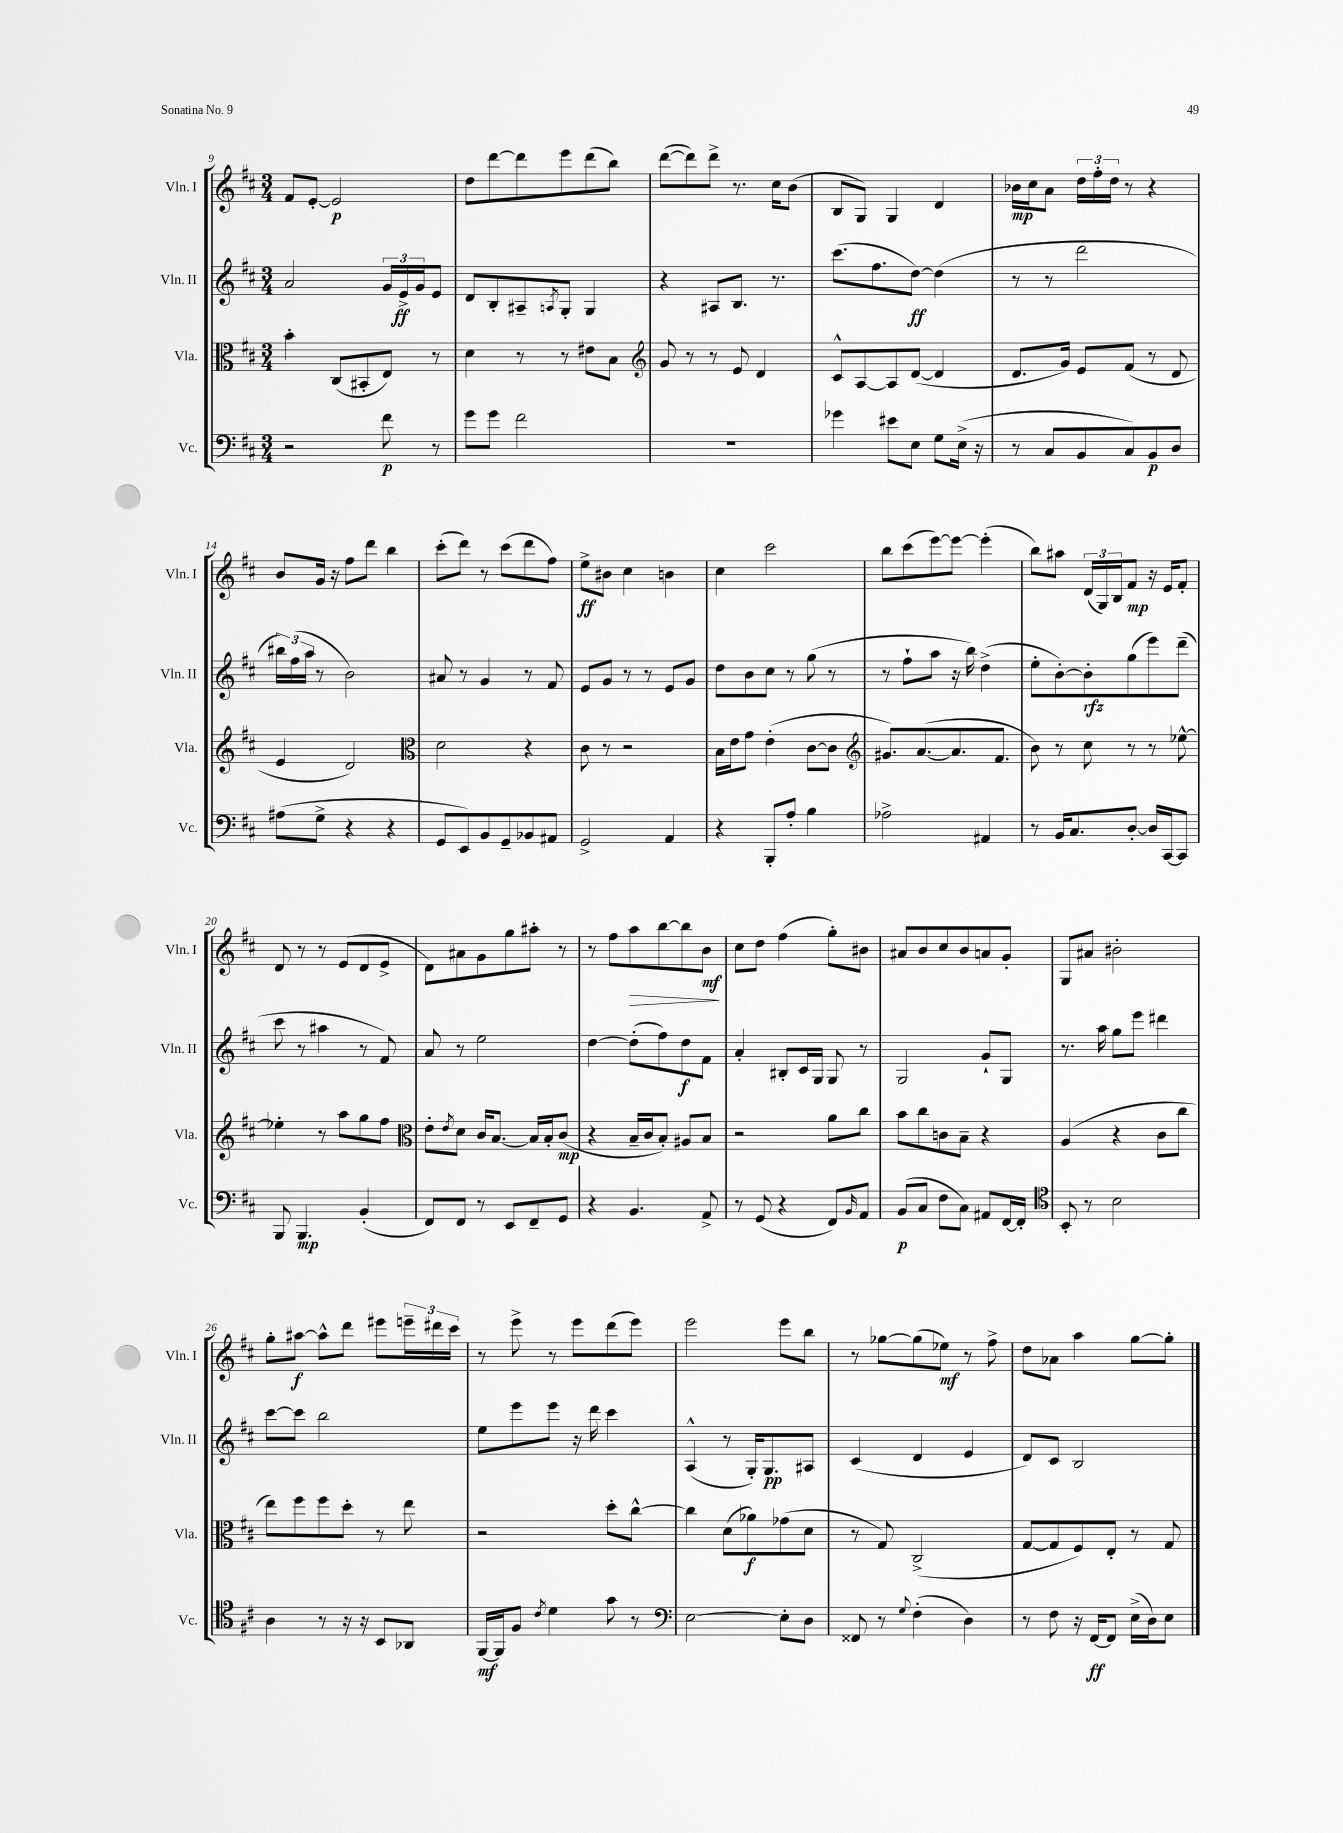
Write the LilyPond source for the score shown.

<<
\new StaffGroup <<
\new Staff = "s0" \with { instrumentName = "Vln. I" shortInstrumentName = "Vln. I" } {
    \clef treble \key d \major \numericTimeSignature \time 3/4
    fis'8 e'8~-. e'2\p |
    d''8 d'''8~ d'''8 e'''8 d'''8( b''8) |
    d'''8~( d'''8) d'''8-> r8. cis''16 b'8( |
    b8 g8) g4 d'4 |
    bes'16\mp cis''16 a'8 \tuplet 3/2 { d''16 fis''16-. d''16 } r8 r4 |
    b'8 g'16 r16 fis''8 d'''8 b''4 |
    cis'''8-.( d'''8) r8 cis'''8( d'''8 fis''8) |
    e''8->\ff bis'8 cis''4 b'4 |
    cis''4 cis'''2 |
    b''8 cis'''8( e'''8~) e'''8~ e'''4-.( |
    b''8) ais''8 \tuplet 3/2 { d'16( g16) b16 } fis'8\mp r16 e'16 fis'8-. |
    d'8 r8 r8 e'8( d'8 e'8-> |
    d'8) ais'8 g'8 g''8 ais''8-. r8 |
    r8 fis''8 a''8\> b''8~ b''8 b'8\mf\! |
    cis''8 d''8 fis''4( g''8-.) bis'8 |
    ais'8 b'8 cis''8 b'8 a'8 g'8-. |
    g8 ais'8 bis'2-. |
    g''8-. ais''8~\f ais''8-^ d'''8 eis'''8 \tuplet 3/2 { e'''16-- dis'''16 cis'''16 } |
    r8 e'''8-> r8 e'''8 d'''8( e'''8) |
    e'''2 e'''8 b''8 |
    r8 ges''8~ ges''8( ees''8\mf) r8 fis''8-> |
    d''8 aes'8 a''4 g''8~ g''8-. \bar "|." |
}
\new Staff = "s1" \with { instrumentName = "Vln. II" shortInstrumentName = "Vln. II" } {
    \clef treble \key d \major \numericTimeSignature \time 3/4
    a'2 \tuplet 3/2 { g'16 e'16->\ff g'16 } e'8 |
    d'8 b8-. ais8-- \acciaccatura { a8 } g8-. g4 |
    r4 ais8 b8. r8. |
    cis'''8.( fis''8. d''8~\ff) d''4( |
    r8 r8 d'''2 |
    \tuplet 3/2 { bis''16) fis''16( a''16 } r8 b'2) |
    ais'8 r8 g'4 r8 fis'8 |
    e'8 g'8 r8 r8 e'8 g'8 |
    d''8 b'8 cis''8 r8 g''8( r8 |
    r8 fis''8-! a''8 r16 b''16) d''4->( |
    e''8-. b'8~-.) b'8-.\rfz g''8( e'''8) d'''8--( |
    cis'''8 r8 ais''4 r8 fis'8) |
    a'8 r8 e''2 |
    d''4~ d''8-.( fis''8) d''8\f fis'8 |
    a'4-. bis8-. cis'16 g16 g8 r8 |
    g2 g'8-! g8 |
    r8. a''16 g''8 e'''8 dis'''4 |
    cis'''8~ cis'''8 b''2 |
    e''8 e'''8 e'''8 r16 d'''16 cis'''4 |
    a4-^( r8 g16-.) g8.\pp ais8 |
    cis'4( d'4 e'4 |
    d'8) cis'8 b2 \bar "|." |
}
\new Staff = "s2" \with { instrumentName = "Vla." shortInstrumentName = "Vla." } {
    \clef alto \key d \major \numericTimeSignature \time 3/4
    b'4-. cis8( bis,8-. e8) r8 |
    d'4 r8 r8 eis'8 b8 |
    \clef treble g'8 r8 r8 e'8 d'4 |
    cis'8-^ a8~ a8 d'8~( d'4 |
    d'8. g'16) e'8 fis'8( r8 d'8 |
    e'4 d'2) |
    \clef alto d'2 r4 |
    cis'8 r8 r2 |
    b16 e'16 g'8 e'4-.( cis'8~ cis'8 |
    \clef treble gis'8.) a'8.~( a'8. fis'8. |
    b'8) r8 cis''8 r8 r8 ees''8~-^ |
    ees''4-. r8 a''8 g''8 fis''8 |
    \clef alto e'8-. \acciaccatura { e'8 } d'8 cis'16 b8.~ b16 b16-. cis'8\mp( |
    r4 b16-- cis'16 b8-.) ais8 b8 |
    r2 a'8 cis''8 |
    b'8 cis''8 c'8 b8-- r4 |
    a4( r4 cis'8 cis''8 |
    e''8) fis''8 fis''8 d''8-. r8 e''8 |
    r2 d''8-. cis''8~-^ |
    cis''4 d'8( aes'8\f) ges'8( d'8 |
    r8 g8) cis2->( |
    g8~ g8 fis8) e8-. r8 g8 \bar "|." |
}
\new Staff = "s3" \with { instrumentName = "Vc." shortInstrumentName = "Vc." } {
    \clef bass \key d \major \numericTimeSignature \time 3/4
    r2 fis'8\p r8 |
    g'8 g'8 fis'2 |
    R2. |
    ges'4 eis'8 e8 g8 e16->( r16 |
    r8 cis8 b,8 cis8) b,8\p d8 |
    ais8( g8-> r4 r4 |
    g,8 e,8) b,8 g,8-- bes,8 ais,8 |
    g,2-> a,4 |
    r4 b,,8-. a8-. b4 |
    aes2-> ais,4 |
    r8 b,16 cis8. d8~-. d16 cis,16~ cis,8 |
    b,,8 b,,4.\mp b,4-.( |
    fis,8) fis,8 r8 e,8 fis,8-- g,8 |
    r4 b,4. a,8-> |
    r8 g,8( r4 fis,8) \grace { b,16 } a,8 |
    b,8\p( cis8 fis8 cis8) ais,8 fis,16~ fis,16-. |
    \clef tenor b,8-. r8 b2 |
    a4 r8 r16 r16 b,8 aes,8 |
    fis,16~\mf fis,16 fis8 \acciaccatura { cis'8 } d'4 g'8 r8 |
    \clef bass e2~ e8-. d8 |
    fisis,8 r8 \appoggiatura { g8 } fis4-.( d4) |
    r8 fis8 r16 fis,16~\ff fis,8 e16->( d16) e8 \bar "|." |
}
>>
>>
\layout { \context { \Score currentBarNumber = #9 } }
